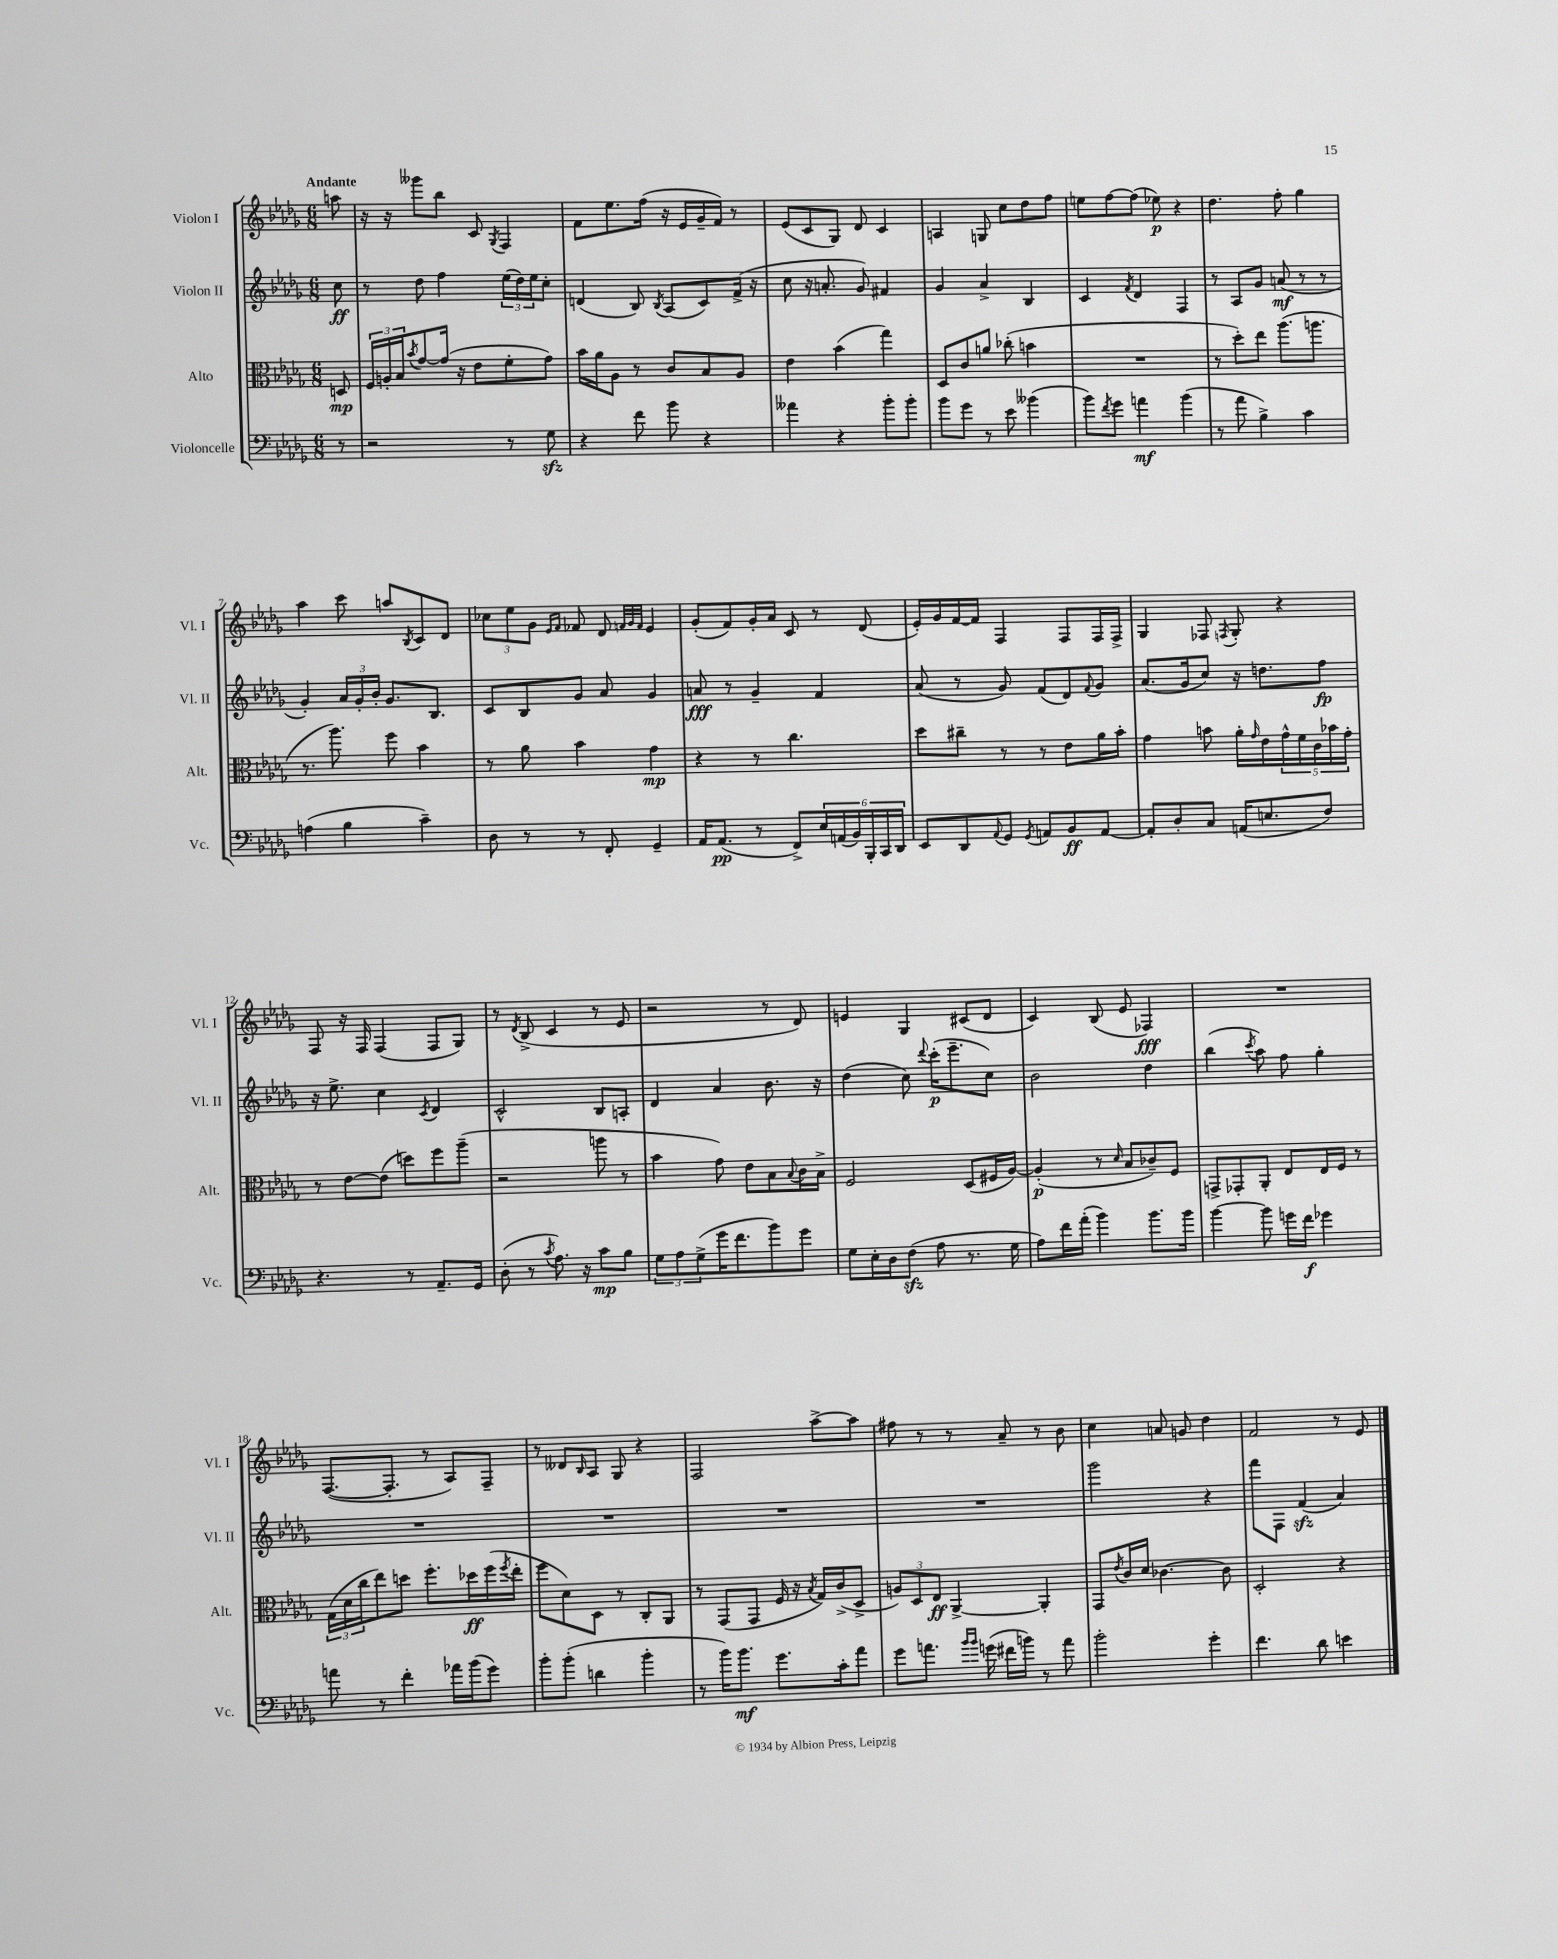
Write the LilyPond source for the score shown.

<<
\new StaffGroup <<
\new Staff = "s0" \with { instrumentName = "Violon I" shortInstrumentName = "Vl. I" } {
    \clef treble \key des \major \numericTimeSignature \time 6/8 \partial 8 \tempo "Andante"
    a''8 |
    r16 r16 geses'''8 bes''8 c'8 \acciaccatura { ges8 } f4 |
    f'8 ees''8. f''16( r16 ees'16 ges'16-- f'16) r8 |
    ees'8( c'8 ges8) des'8 c'4 |
    a4 g8 c''8 des''8 f''8 |
    e''8 f''8~ f''8( ees''8\p) r4 |
    des''4. f''8-. ges''4 |
    aes''4 c'''8 a''8 \acciaccatura { bes8 } c'8 des'8 |
    \tuplet 3/2 { ces''8 ees''8 ges'8 } \grace { ees'16 f'16 } fes'8 des'8 \grace { f'32 ges'32 f'32 } ees'4 |
    ges'8-.( f'8) ges'16-. aes'16 c'8 r8 des'8( |
    ees'16-.) ges'16 f'16~ f'16 f4 f8 f16 f16-> |
    ges4 fes8 \acciaccatura { f8 } ges8-. r4 |
    f8 r16 f16 f4( f8 ges8) |
    r8 \acciaccatura { des'8 } bes8->( c'4 r8 ees'8 |
    r2 r8 des'8) |
    e'4 ges4 cis'8( des'8 |
    c'4) bes8( ees'8 fes4\fff) |
    R2. |
    f8.~( f8.-. r8 aes8) f8-- |
    r8 deses'8 \grace { bes16 } aes8 ges8 r4 |
    f2 aes''8~-> aes''8 |
    fis''8 r8 r8 aes'8-- r8 bes'8 |
    c''4 a'8 g'8 des''4 |
    f'2 r8 ees'8 \bar "|." |
}
\new Staff = "s1" \with { instrumentName = "Violon II" shortInstrumentName = "Vl. II" } {
    \clef treble \key des \major \numericTimeSignature \time 6/8 \partial 8
    c''8\ff |
    r8 des''8 f''4 \tuplet 3/2 { ees''16( des''16) ees''16 } c''8-. |
    d'4( bes8) \acciaccatura { bes8 } aes8( c'8) f'16->( r16 |
    c''8 r16 a'8.-. ges'8) fis'4 |
    ges'4 aes'4-> bes4 |
    c'4 \acciaccatura { f'8 } des'4 f4 |
    r8 aes8 ges'8 a'8\mf( r8 r8 |
    ges'4-.) \tuplet 3/2 { aes'16 ges'16-. bes'16-. } ges'8. bes8. |
    c'8 bes8 ges'8 aes'8 ges'4 |
    a'8\fff r8 ges'4-- f'4 |
    aes'8( r8 ges'8) f'8( des'8) \appoggiatura { f'8 } ges'8 |
    aes'8.( ges'16 c''8) r16 d''8. f''8\fp |
    r16 ees''8.-> c''4 \acciaccatura { c'8 } des'4 |
    c'2-^ bes8 a8-. |
    des'4 aes'4 bes'8. r16 |
    des''4( c''8) \appoggiatura { des'''8 } c'''16-.\p( ees'''8.-- c''8) |
    bes'2 des''4 |
    bes''4( \acciaccatura { c'''8 } aes''8) f''8 ges''4-. |
    R2. |
    R2. |
    R2. |
    R2. |
    ges'''2 r4 |
    f'''8 f8 f'4\sfz( aes'4) \bar "|." |
}
\new Staff = "s2" \with { instrumentName = "Alto" shortInstrumentName = "Alt." } {
    \clef alto \key des \major \numericTimeSignature \time 6/8 \partial 8
    d8\mp |
    \tuplet 3/2 { f16 a16-. bes16 } \acciaccatura { bes'8 } ges'8~ ges'16( r16 ees'8 f'8-. ges'8) |
    bes'16 aes'16 aes8 r8 c'8 bes8 aes8 |
    ees'4 bes'4( ges''4) |
    des8 c'8 a'8 ces''8-.( b'4 |
    R2. |
    r8 des''8-.) ees''8 aes''8.( a''8. |
    r8. aes''8.) f''8 bes'4 |
    r8 aes'8 bes'4 ges'4\mp |
    r4 r8 c''4. |
    des''8 cis''8-- r8 r8 ees'8 aes'16 bes'16-. |
    ges'4 b'8 aes'16-. \grace { ges'16 } ees'16 \tuplet 5/4 { ges'16-^ f'16 c'16 bes'16 ges'16-. } |
    r8 ees'8~ ees'8( d''8) f''8 aes''8--( |
    r2 a''8 r8 |
    bes'4 ges'8) ees'8 bes8 \appoggiatura { bes8 } c'16 bes16-> |
    f2 des8( fis16 aes16~) |
    aes4-.\p( r8 \grace { des'16 } bes8 ces'8--) f8 |
    g,8-> ges,8-. aes,8-. ees8 ees16 f16 r8 |
    \tuplet 3/2 { ges16( des'16 c''16 } ees''8) d''8 f''8.-. des''16\ff f''16( \acciaccatura { f''8 } ees''16-. |
    f''8 des'8) des8 r8 c8-. aes,8 |
    r8 ges,8( ges,8 f16 r16 \acciaccatura { bes8 } ges16) c'16->( des8-> |
    \tuplet 3/2 { a8) des8 ees8\ff } aes,4~-> aes,4-. |
    ges,8 \acciaccatura { ees'8 } c'16 des'16 ces'4.~ ces'8 |
    des2-. r4 \bar "|." |
}
\new Staff = "s3" \with { instrumentName = "Violoncelle" shortInstrumentName = "Vc." } {
    \clef bass \key des \major \numericTimeSignature \time 6/8 \partial 8
    r8 |
    r2 r8 ges8\sfz |
    r4 f'8 bes'8 r4 |
    aeses'4 r4 bes'8-. bes'8-. |
    bes'8 ges'8 r8 ees'8 beses'4( |
    bes'8) \acciaccatura { f'8 } ges'8 a'4\mf bes'4( |
    r8 aes'8 bes4->) c'4 |
    a4( bes4 c'4--) |
    des8 r8 r8 f,8-. ges,4-- |
    aes,16 aes,8.\pp( r8 f,8->) \tuplet 6/4 { ees16 a,16( bes,16) bes,,16-. c,16 des,16 } |
    ees,8 des,8 \appoggiatura { aes,8 } ges,8 \acciaccatura { ges,8 } a,8 bes,8\ff a,8~ |
    a,8-. des8-. c8 a,16( e8. f8) |
    r4. r8 aes,8.-- ges,16 |
    des8-.( r8 \acciaccatura { c'8 } aes8.) r16 c'8\mp bes8 |
    \tuplet 3/2 { ges8 aes8 ges8->( } ges'16 f'8. bes'8) ges'8 |
    ges8 ees16-. des16 f8\sfz( aes8 r8. ges16 |
    aes8) f'16 aes'16-.( bes'4) bes'8. bes'16 |
    bes'4~ bes'8 g'16 f'16\f ges'4 |
    a'8 r8 f'4-. aes'16 bes'16( ges'8) |
    bes'8-. bes'8-.( d'4 bes'4-. |
    r8 bes'16) bes'8.\mf ges'8. c'16-. aes'8 |
    ges'8 a'8. \grace { bes'16 bes'16 } g'16( fis'16 b'16) r8 a'8 |
    bes'2-. ges'4-. |
    f'4. des'8 e'4 \bar "|." |
}
>>
>>
